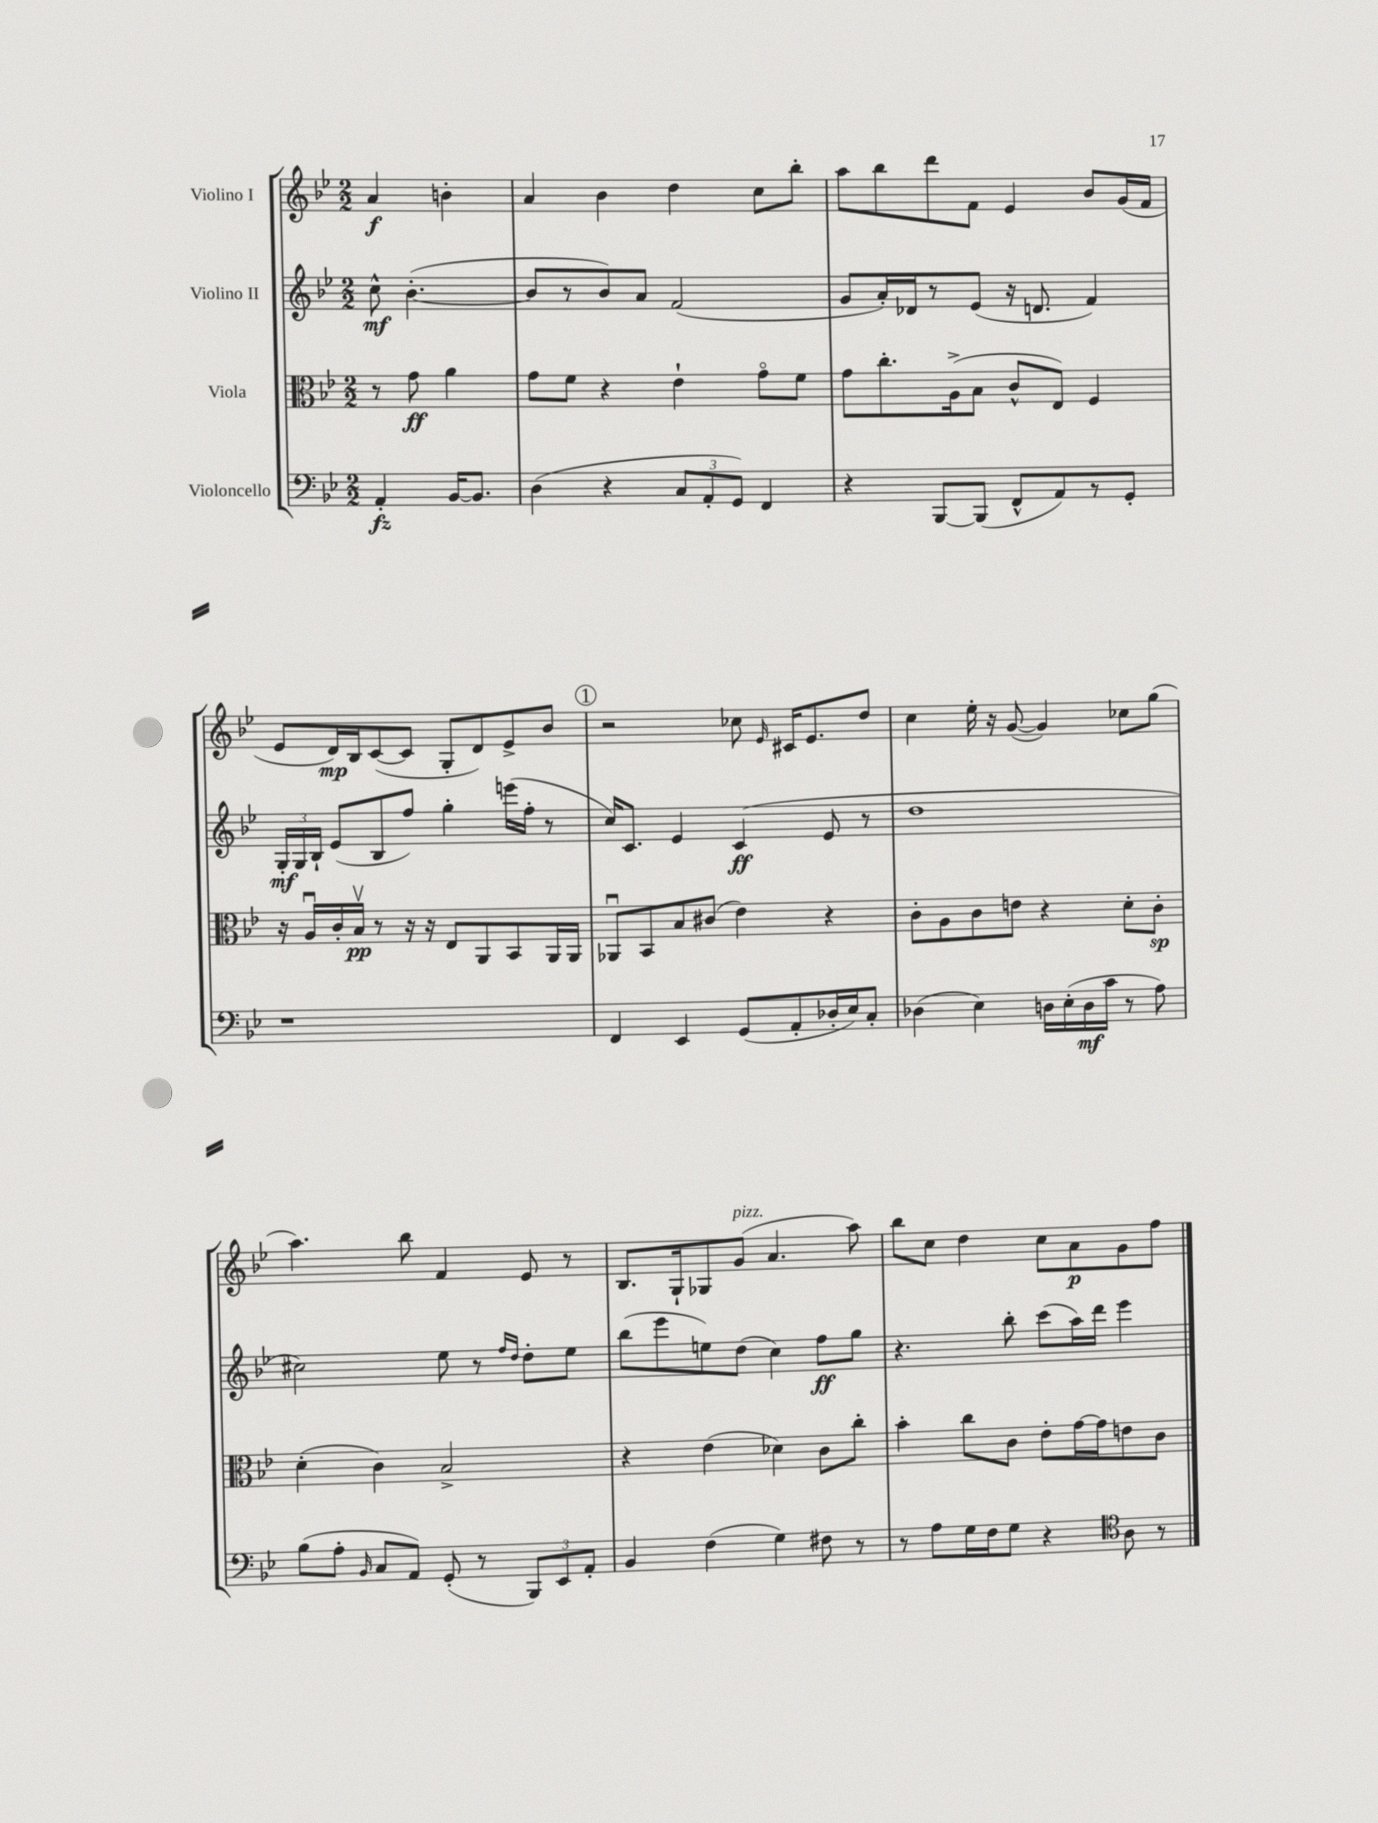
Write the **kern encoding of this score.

**kern	**kern	**kern	**kern
*staff4	*staff3	*staff2	*staff1
*clefF4	*clefC3	*clefG2	*clefG2
*k[b-e-]	*k[b-e-]	*k[b-e-]	*k[b-e-]
*M2/2	*M2/2	*M2/2	*M2/2
4AA'	8r	8cc^^	4a
.	8g	([4.b-'	.
[16BB-	4a	.	4b'
8.BB-]	.	.	.
=	=	=	=
(4D	8g	8b-]	4a
.	8f	8r	.
4r	4r	8b-)	4b-
.	.	8a	.
12C	4e-`	(2f	4dd
12AA'	.	.	.
12GG)	.	.	.
4FF	8go	.	8cc
.	8f	.	8bb-'
=	=	=	=
4r	8g	8g	8aa
.	8.cc'	16a')	8bb-
.	.	16d-	.
[8BBB-	.	8r	8ddd
.	(16A^	.	.
(8BBB-]	8B-	(8e-	8f
8FF^^	8c^^	16r	4e-
.	.	8.d	.
8AA)	8E-)	.	.
8r	4F	4f)	8b-
8GG'	.	.	(16g
.	.	.	16f
=	=	=	=
1r	16r	24G'	8e-
.	.	24G	.
.	16Au	.	.
.	.	24B-`	.
.	16c'	(8e-	16d)
.	16B-v	.	16B-
.	8r	8B-	([8c
.	16r	8ff)	8c]
.	16r	.	.
.	8E-	4gg'	8G'
.	8AA	.	8d)
.	8BB-	(16eee	8e-^
.	.	16ff'	.
.	16AA	8r	8b-
.	16AA	.	.
=	=	=	=
4FF	8AA-u	16cc)	2r
.	.	8.c	.
.	8BB-	.	.
4EE-	8B-	4e-	.
.	(8c#	.	.
(8GG	4e-)	(4c	8cc-
.	.	.	16qqe-
8AA'	.	.	16c#
.	.	.	8.e-
16D-'	4r	8e-	.
16E-)	.	.	.
8C'	.	8r	8dd
=	=	=	=
(4D-	8c'	1dd	4cc
.	8A	.	.
4E-)	8c	.	16ee-'
.	.	.	16r
.	8e	.	([8g
16D	4r	.	4g])
(16E-'	.	.	.
16D	.	.	.
16c	.	.	.
8r	8d'	.	8cc-
8A)	8c'	.	(8gg
=	=	=	=
(8B-	(4d'	2cc#)	4.aa)
8A'	.	.	.
16qqBB-	.	.	.
8C	4c)	.	.
8AA)	.	.	8bb-
(8GG'	2B-^	8ee-	4f
8r	.	8r	.
.	.	16qqff	.
.	.	16qqdd	.
12BBB-)	.	8dd'	8e-
12EE-	.	.	.
.	.	8ee-	8r
12AA'	.	.	.
=	=	=	=
4BB-	4r	(8bb-	8.B-
.	.	8eee-	.
.	.	.	16G`
(4F	(4e-	8ee)	8G-
.	.	(8dd	(8g
4G)	4d-)	4cc)	4.a
8F#	8c	8ff	.
8r	8cc'	8gg	8aa)
=	=	=	=
8r	4b-'	4.r	8bb-
8A	.	.	8cc
16G	8cc	.	4dd
16F	.	.	.
8G	8c	8bb-'	.
4r	8e-'	(8ccc	8cc
.	[16g	16aa)	8a
.	16g]	16ddd	.
*clefC4	*	*	*
8A	8e	4eee-	8g
8r	8c	.	8ff
==	==	==	==
*-	*-	*-	*-
